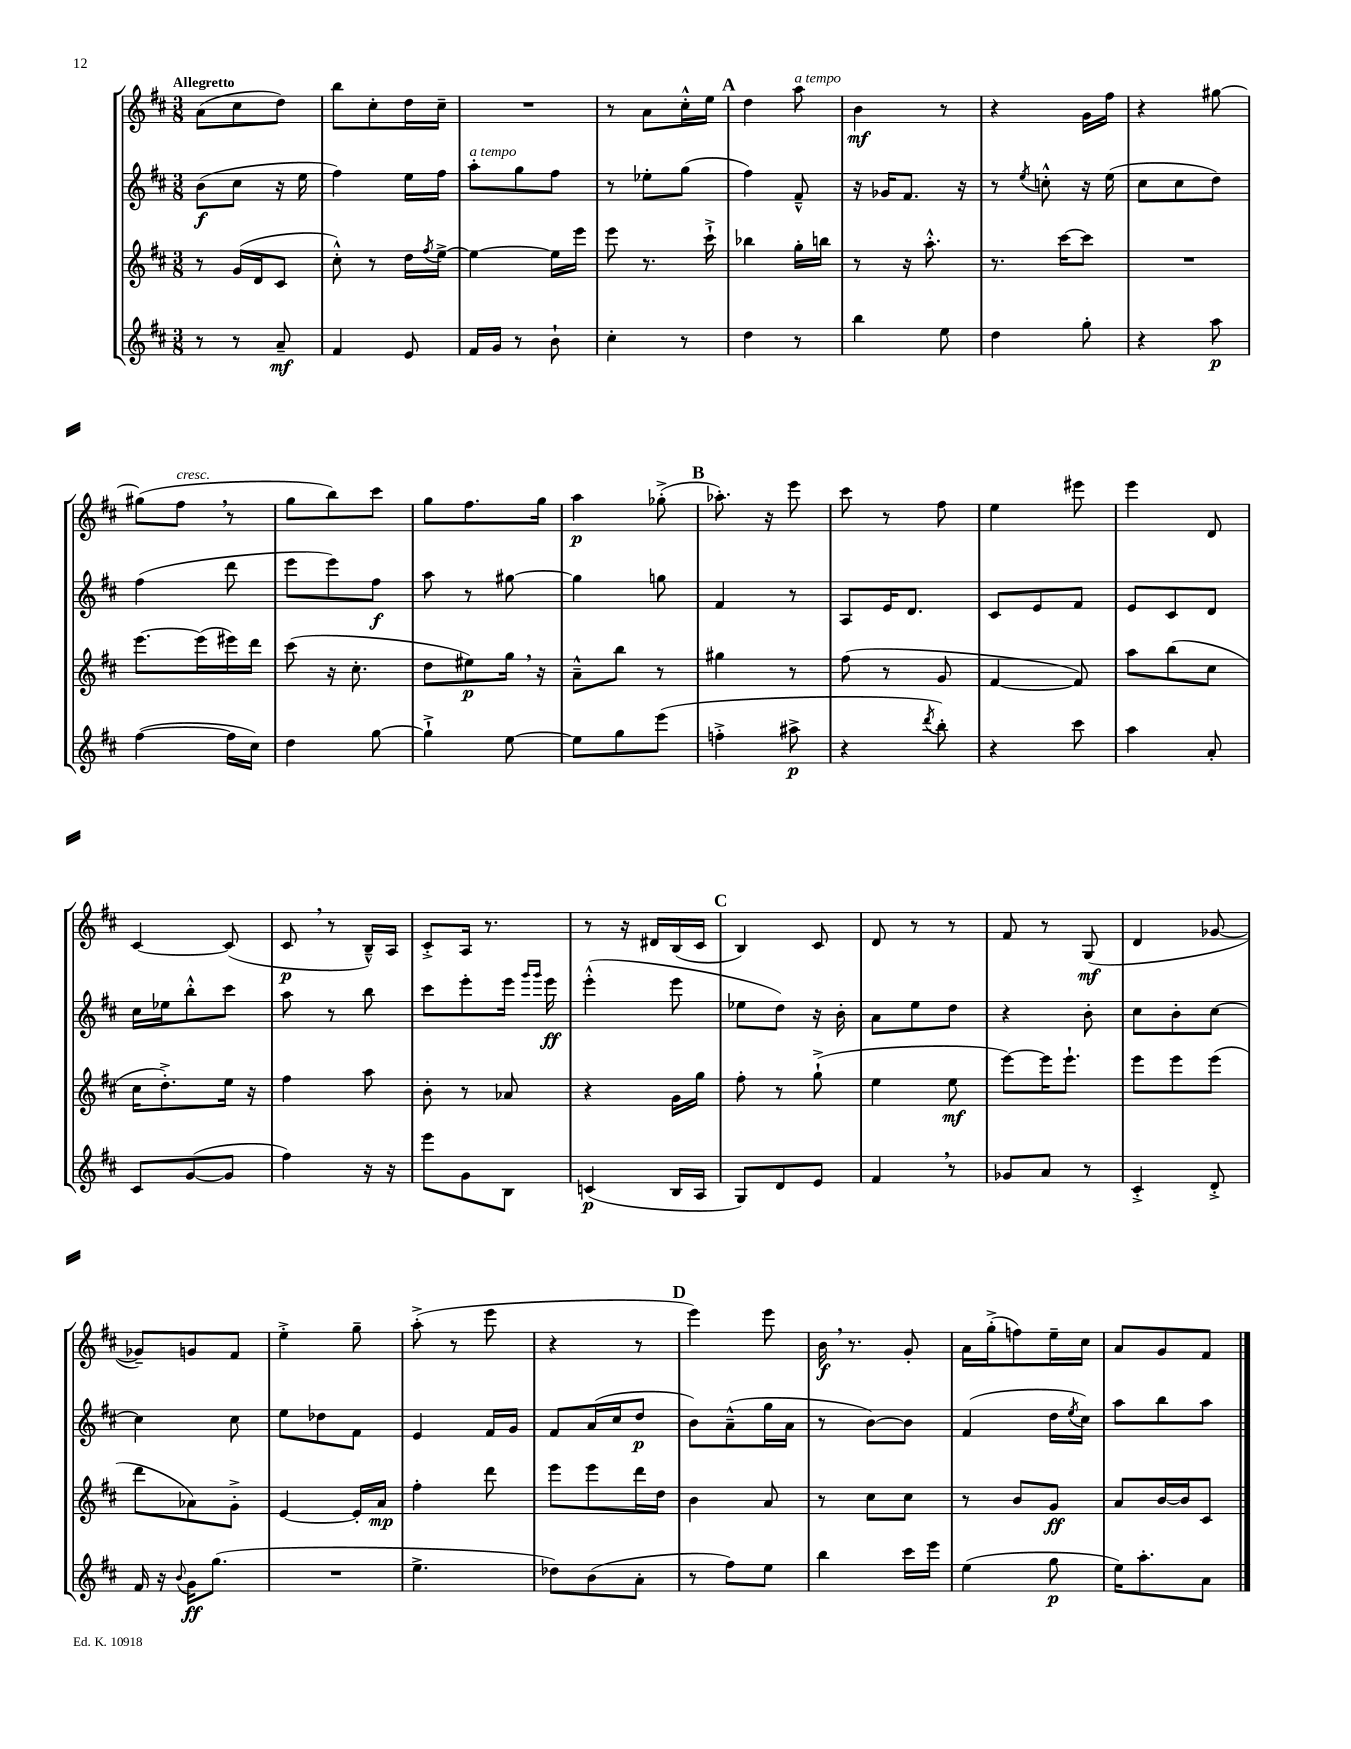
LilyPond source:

<<
\new StaffGroup <<
\new Staff = "s0" {
    \clef treble \key d \major \numericTimeSignature \time 3/8 \tempo "Allegretto"
    a'8( cis''8 d''8) |
    b''8 cis''8-. d''16 cis''16-- |
    R4. |
    r8 a'8 cis''16-.-^ e''16 |
    \mark \markup { \bold "A" } d''4 a''8^\markup { \italic "a tempo" } |
    b'4\mf r8 |
    r4 g'16 fis''16 |
    r4 gis''8~ |
    gis''8( fis''8^\markup { \italic "cresc." } \breathe r8 |
    g''8 b''8) cis'''8 |
    g''8 fis''8. g''16 |
    a''4\p ges''8-.->( |
    \mark \markup { \bold "B" } aes''8.-.) r16 e'''8 |
    cis'''8 r8 fis''8 |
    e''4 eis'''8 |
    e'''4 d'8 |
    cis'4~ cis'8( |
    cis'8\p \breathe r8 b16---^) a16 |
    cis'8-.-> a16 r8. |
    r8 r16 dis'16 b16( cis'16 |
    \mark \markup { \bold "C" } b4) cis'8 |
    d'8 r8 r8 |
    fis'8 r8 g8\mf( |
    d'4 ges'8~ |
    ges'8--) g'8 fis'8 |
    e''4-.-> g''8-- |
    a''8-.->( r8 e'''8 |
    r4 r8 |
    \mark \markup { \bold "D" } e'''4) e'''8 |
    b'16\f \breathe r8. g'8-. |
    a'16 g''16-.->( f''8) e''16-- cis''16 |
    a'8 g'8 fis'8 \bar "|." |
}
\new Staff = "s1" {
    \clef treble \key d \major \numericTimeSignature \time 3/8
    b'8\f( cis''8 r16 e''16 |
    fis''4) e''16 fis''16 |
    a''8-.^\markup { \italic "a tempo" } g''8 fis''8 |
    r8 ees''8-. g''8( |
    \mark \markup { \bold "A" } fis''4) fis'8---^ |
    r16 ges'16 fis'8. r16 |
    r8 \acciaccatura { e''8 } c''8-.-^ r16 e''16( |
    cis''8 cis''8 d''8) |
    fis''4( d'''8 |
    e'''8 e'''8) fis''8\f |
    a''8 r8 gis''8~ |
    gis''4 g''8 |
    \mark \markup { \bold "B" } fis'4 r8 |
    a8 e'16 d'8. |
    cis'8 e'8 fis'8 |
    e'8 cis'8 d'8 |
    cis''16 ees''16 b''8-.-^ cis'''8 |
    a''8 r8 b''8 |
    cis'''8 e'''8-. e'''16 \grace { g'''16 g'''16 } e'''16\ff |
    e'''4-.-^( e'''8 |
    \mark \markup { \bold "C" } ees''8 d''8) r16 b'16-. |
    a'8 e''8 d''8 |
    r4 b'8-. |
    cis''8 b'8-. cis''8~ |
    cis''4 cis''8 |
    e''8 des''8 fis'8 |
    e'4 fis'16 g'16 |
    fis'8 a'16( cis''16 d''8\p |
    \mark \markup { \bold "D" } b'8) a'8---^( g''16 a'16 |
    r8 b'8~) b'8 |
    fis'4( d''16 \acciaccatura { e''8 } cis''16) |
    a''8 b''8 a''8 \bar "|." |
}
\new Staff = "s2" {
    \clef treble \key d \major \numericTimeSignature \time 3/8
    r8 g'16( d'16 cis'8 |
    cis''8-.-^) r8 d''16 \acciaccatura { fis''8 } e''16~-> |
    e''4~ e''16 e'''16 |
    e'''8 r8. cis'''16-!-> |
    \mark \markup { \bold "A" } bes''4 g''16-. b''16 |
    r8 r16 a''8.-.-^ |
    r8. cis'''16~ cis'''8 |
    R4. |
    e'''8.~ e'''16( eis'''16) d'''16 |
    cis'''8( r16 cis''8.-. |
    d''8 eis''8\p) g''16 \breathe r16 |
    a'8---^ b''8 r8 |
    \mark \markup { \bold "B" } gis''4 r8 |
    fis''8( r8 g'8 |
    fis'4~ fis'8) |
    a''8 b''8( cis''8 |
    cis''16 d''8.-.->) e''16 r16 |
    fis''4 a''8 |
    b'8-. r8 aes'8 |
    r4 g'16 g''16 |
    \mark \markup { \bold "C" } fis''8-. r8 g''8-!->( |
    e''4 e''8\mf |
    e'''8~) e'''16 e'''8.-! |
    e'''8 e'''8 e'''8( |
    d'''8 aes'8) g'8-.-> |
    e'4~ e'16-. a'16\mp |
    fis''4-. d'''8 |
    e'''8 e'''8 d'''16 d''16 |
    \mark \markup { \bold "D" } b'4 a'8 |
    r8 cis''8 cis''8 |
    r8 b'8 g'8\ff |
    a'8 b'16~ b'16 cis'8 \bar "|." |
}
\new Staff = "s3" {
    \clef treble \key d \major \numericTimeSignature \time 3/8
    r8 r8 a'8--\mf |
    fis'4 e'8 |
    fis'16 g'16 r8 b'8-! |
    cis''4-. r8 |
    \mark \markup { \bold "A" } d''4 r8 |
    b''4 e''8 |
    d''4 g''8-. |
    r4 a''8\p |
    fis''4~( fis''16 cis''16) |
    d''4 g''8~ |
    g''4-!-> e''8~ |
    e''8 g''8 e'''8( |
    \mark \markup { \bold "B" } f''4-.-> ais''8->\p |
    r4 \acciaccatura { d'''8 } b''8-.) |
    r4 cis'''8 |
    a''4 a'8-. |
    cis'8 g'8~( g'8 |
    fis''4) r16 r16 |
    e'''8 g'8 b8 |
    c'4\p( b16 a16 |
    \mark \markup { \bold "C" } g8) d'8 e'8 |
    fis'4 \breathe r8 |
    ges'8 a'8 r8 |
    cis'4-.-> d'8-.-> |
    fis'16 r16 \appoggiatura { b'8 } g'16\ff g''8.( |
    R4. |
    e''4.-> |
    des''8) b'8( a'8-. |
    \mark \markup { \bold "D" } r8 fis''8) e''8 |
    b''4 cis'''16 e'''16 |
    e''4( g''8\p |
    e''16) a''8.-. a'8 \bar "|." |
}
>>
>>
\layout { \context { \Score \remove "Bar_number_engraver" } }
